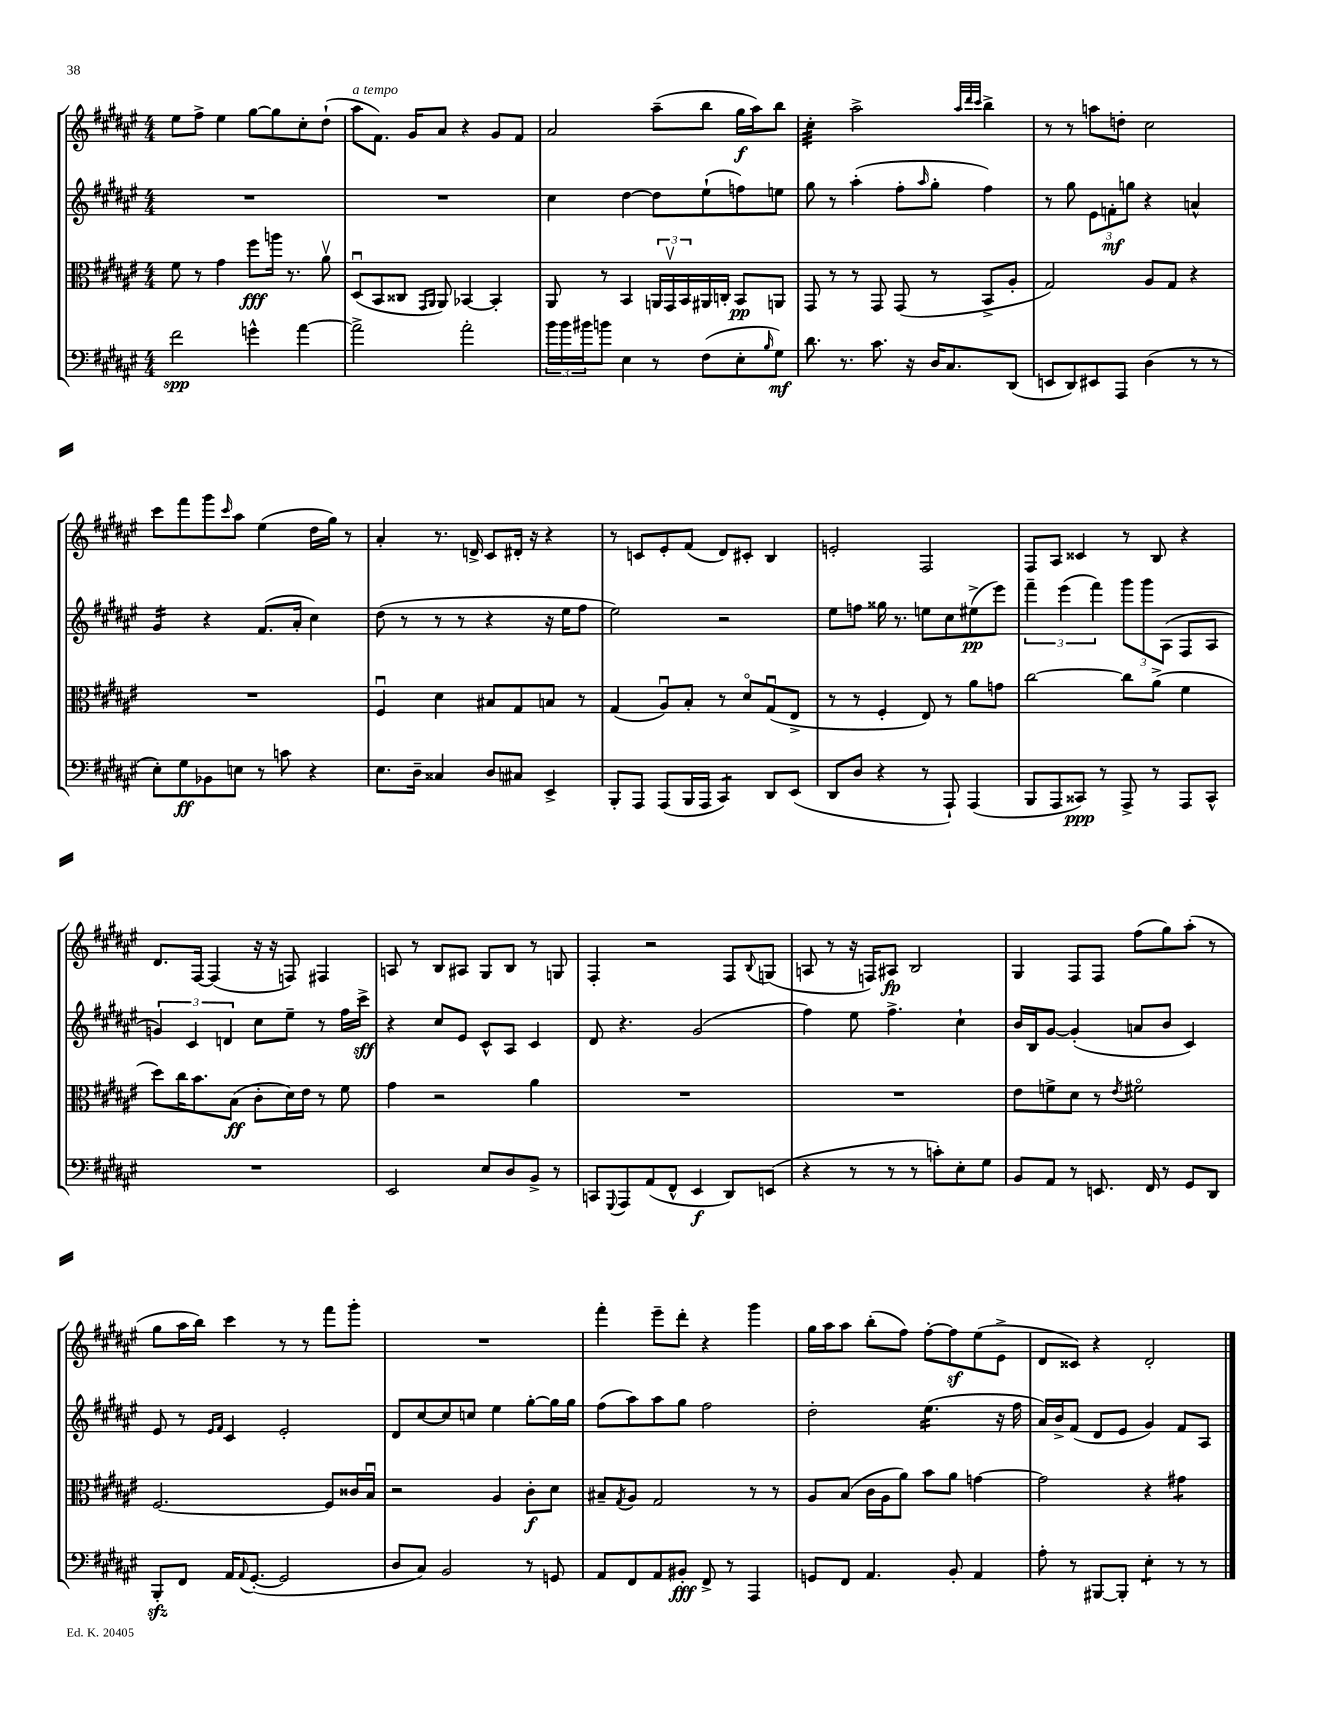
<<
\new StaffGroup <<
\new Staff = "s0" {
    \clef treble \key fis \major \numericTimeSignature \time 4/4
    eis''8 fis''8-> eis''4 gis''8~ gis''8 cis''8-. dis''8-!( |
    ais''8^\markup { \italic "a tempo" } fis'8.) gis'16 ais'8 r4 gis'8 fis'8 |
    ais'2 ais''8--( b''8 gis''16\f ais''16) b''8 |
    cis''4:32-. ais''2-> \grace { ais''32 dis'''32 cis'''32 } b''4-> |
    r8 r8 a''8 d''8-. cis''2 |
    cis'''8 fis'''8 gis'''8 \grace { cis'''16 } ais''8 eis''4( dis''16 gis''16) r8 |
    ais'4-. r8. d'16-> cis'8 dis'16-. r16 r4 |
    r8 c'8 eis'8-. fis'8( dis'8) cis'8-. b4 |
    e'2-. fis2 |
    fis8 ais8 cisis'4 r8 b8 r4 |
    dis'8. fis16~ fis4( r16 r16 f8) fis4 |
    a8 r8 b8 ais8 gis8 b8 r8 g8 |
    fis4-. r2 fis8 \appoggiatura { b8 } g8( |
    a8 r8 r16 f16) ais8\fp b2 |
    gis4 fis8 fis8 fis''8( gis''8) ais''8-.( r8 |
    gis''8 ais''16 b''16) cis'''4 r8 r8 fis'''8 gis'''8-. |
    R1 |
    fis'''4-. eis'''8-- dis'''8-. r4 gis'''4 |
    gis''16 ais''16 ais''8 b''8-.( fis''8) fis''8~-. fis''8\sf eis''8( eis'8-> |
    dis'8 cisis'8) r4 dis'2-. \bar "|." |
}
\new Staff = "s1" {
    \clef treble \key fis \major \numericTimeSignature \time 4/4
    R1 |
    R1 |
    cis''4 dis''4~ dis''8 eis''8-!( f''8) e''8 |
    gis''8 r8 ais''4-.( fis''8-. \grace { ais''16 } gis''8-. fis''4) |
    r8 gis''8 \tuplet 3/2 { eis'8 f'8-.\mf g''8 } r4 a'4-^ |
    gis'4:16 r4 fis'8.( ais'16-. cis''4) |
    dis''8( r8 r8 r8 r4 r16 eis''16 fis''8 |
    eis''2) r2 |
    eis''8 f''8 gisis''16 r8. e''8 cis''8 eis''8->\pp( eis'''8) |
    \tuplet 3/2 { fis'''4-- eis'''4( fis'''4) } \tuplet 3/2 { gis'''8 gis'''8 ais8( } fis8 ais8 |
    \tuplet 3/2 { g'4) cis'4 d'4 } cis''8 eis''8-- r8 fis''16 cis'''16->\sff |
    r4 cis''8 eis'8 cis'8-^ ais8 cis'4 |
    dis'8 r4. gis'2( |
    fis''4) eis''8 fis''4.-> cis''4-! |
    b'16 b16 gis'8~ gis'4-.( a'8 b'8 cis'4) |
    eis'8 r8 \grace { eis'16 fis'16 } cis'4 eis'2-. |
    dis'8 cis''8~ cis''8 c''8 eis''4 gis''8~-. gis''16 gis''16 |
    fis''8( ais''8) ais''8 gis''8 fis''2 |
    dis''2-. eis''4.:16( r16 fis''16 |
    ais'16) b'16-> fis'8( dis'8 eis'8 gis'4) fis'8 ais8 \bar "|." |
}
\new Staff = "s2" {
    \clef alto \key fis \major \numericTimeSignature \time 4/4
    fis'8 r8 gis'4 fis''8\fff a''16 r8. ais'8\upbow |
    dis8\downbow( b,8 cisis8 \grace { gis,16 ais,16 } ais,8) bes,4~ bes,4-. |
    ais,8 r8 b,4 \tuplet 3/2 { a,16 gis,16\upbow b,16 } ais,16 c16-. b,8\pp a,8 |
    gis,8 r8 r8 gis,8 gis,8( r8 b,8-> ais8-. |
    gis2) ais8 gis8 r4 |
    R1 |
    fis4\downbow dis'4 bis8 gis8 b8 r8 |
    gis4( ais8\downbow) b8-. r8 dis'8\flageolet gis8\downbow( eis8-> |
    r8 r8 fis4-. eis8) r8 ais'8 g'8 |
    cis''2~ cis''8 ais'8->( fis'4 |
    dis''8) cis''16 b'8. b8\ff( cis'8-. dis'16) eis'16 r8 fis'8 |
    gis'4 r2 ais'4 |
    R1 |
    R1 |
    eis'8 f'8-> dis'8 r8 \acciaccatura { eis'8 } fis'2\flageolet |
    fis2.~ fis8 cisis'16 b16\downbow |
    r2 ais4 cis'8-.\f dis'8 |
    bis8-- \acciaccatura { gis8 } ais8 gis2 r8 r8 |
    ais8 b8( cis'16 ais16 ais'8) b'8 ais'8 g'4~ |
    g'2 r4 gis'4:8 \bar "|." |
}
\new Staff = "s3" {
    \clef bass \key fis \major \numericTimeSignature \time 4/4
    fis'2\spp g'4-^ ais'4~ |
    ais'2-> ais'2-. |
    \tuplet 3/2 { b'16 b'16 bis'16 } b'8 eis4 r8 fis8( eis8-. \grace { b16 } gis8\mf) |
    dis'8. r8. cis'8. r16 dis16 cis8. dis,8( |
    e,8 dis,8) eis,8 ais,,8 dis4( r8 r8 |
    eis8-.) gis8\ff bes,8 e8 r8 c'8 r4 |
    eis8. dis16-- cisis4 dis8 cis8 eis,4-> |
    b,,8-. ais,,8 ais,,8( b,,16 ais,,16 cis,4:8) dis,8 eis,8( |
    dis,8 dis8 r4 r8 ais,,8-!) ais,,4( |
    b,,8 ais,,8 cisis,8\ppp) r8 ais,,8-> r8 ais,,8 cisis,8-^ |
    R1 |
    eis,2 eis8 dis8 b,8-> r8 |
    c,8 \appoggiatura { gis,,8 } ais,,8 ais,8( fis,8-^ eis,4\f dis,8) e,8( |
    r4 r8 r8 r8 c'8-.) eis8-. gis8 |
    b,8 ais,8 r8 e,8. fis,16 r8 gis,8 dis,8 |
    b,,8-.\sfz fis,8 ais,16 \appoggiatura { ais,8 } gis,8.~-.( gis,2 |
    dis8 cis8) b,2 r8 g,8 |
    ais,8 fis,8 ais,8 bis,8-.\fff fis,8-> r8 ais,,4 |
    g,8 fis,8 ais,4. b,8-. ais,4 |
    ais8-. r8 bis,,8~ bis,,8-. eis4:8-. r8 r8 \bar "|." |
}
>>
>>
\layout { \context { \Score \remove "Bar_number_engraver" } }
